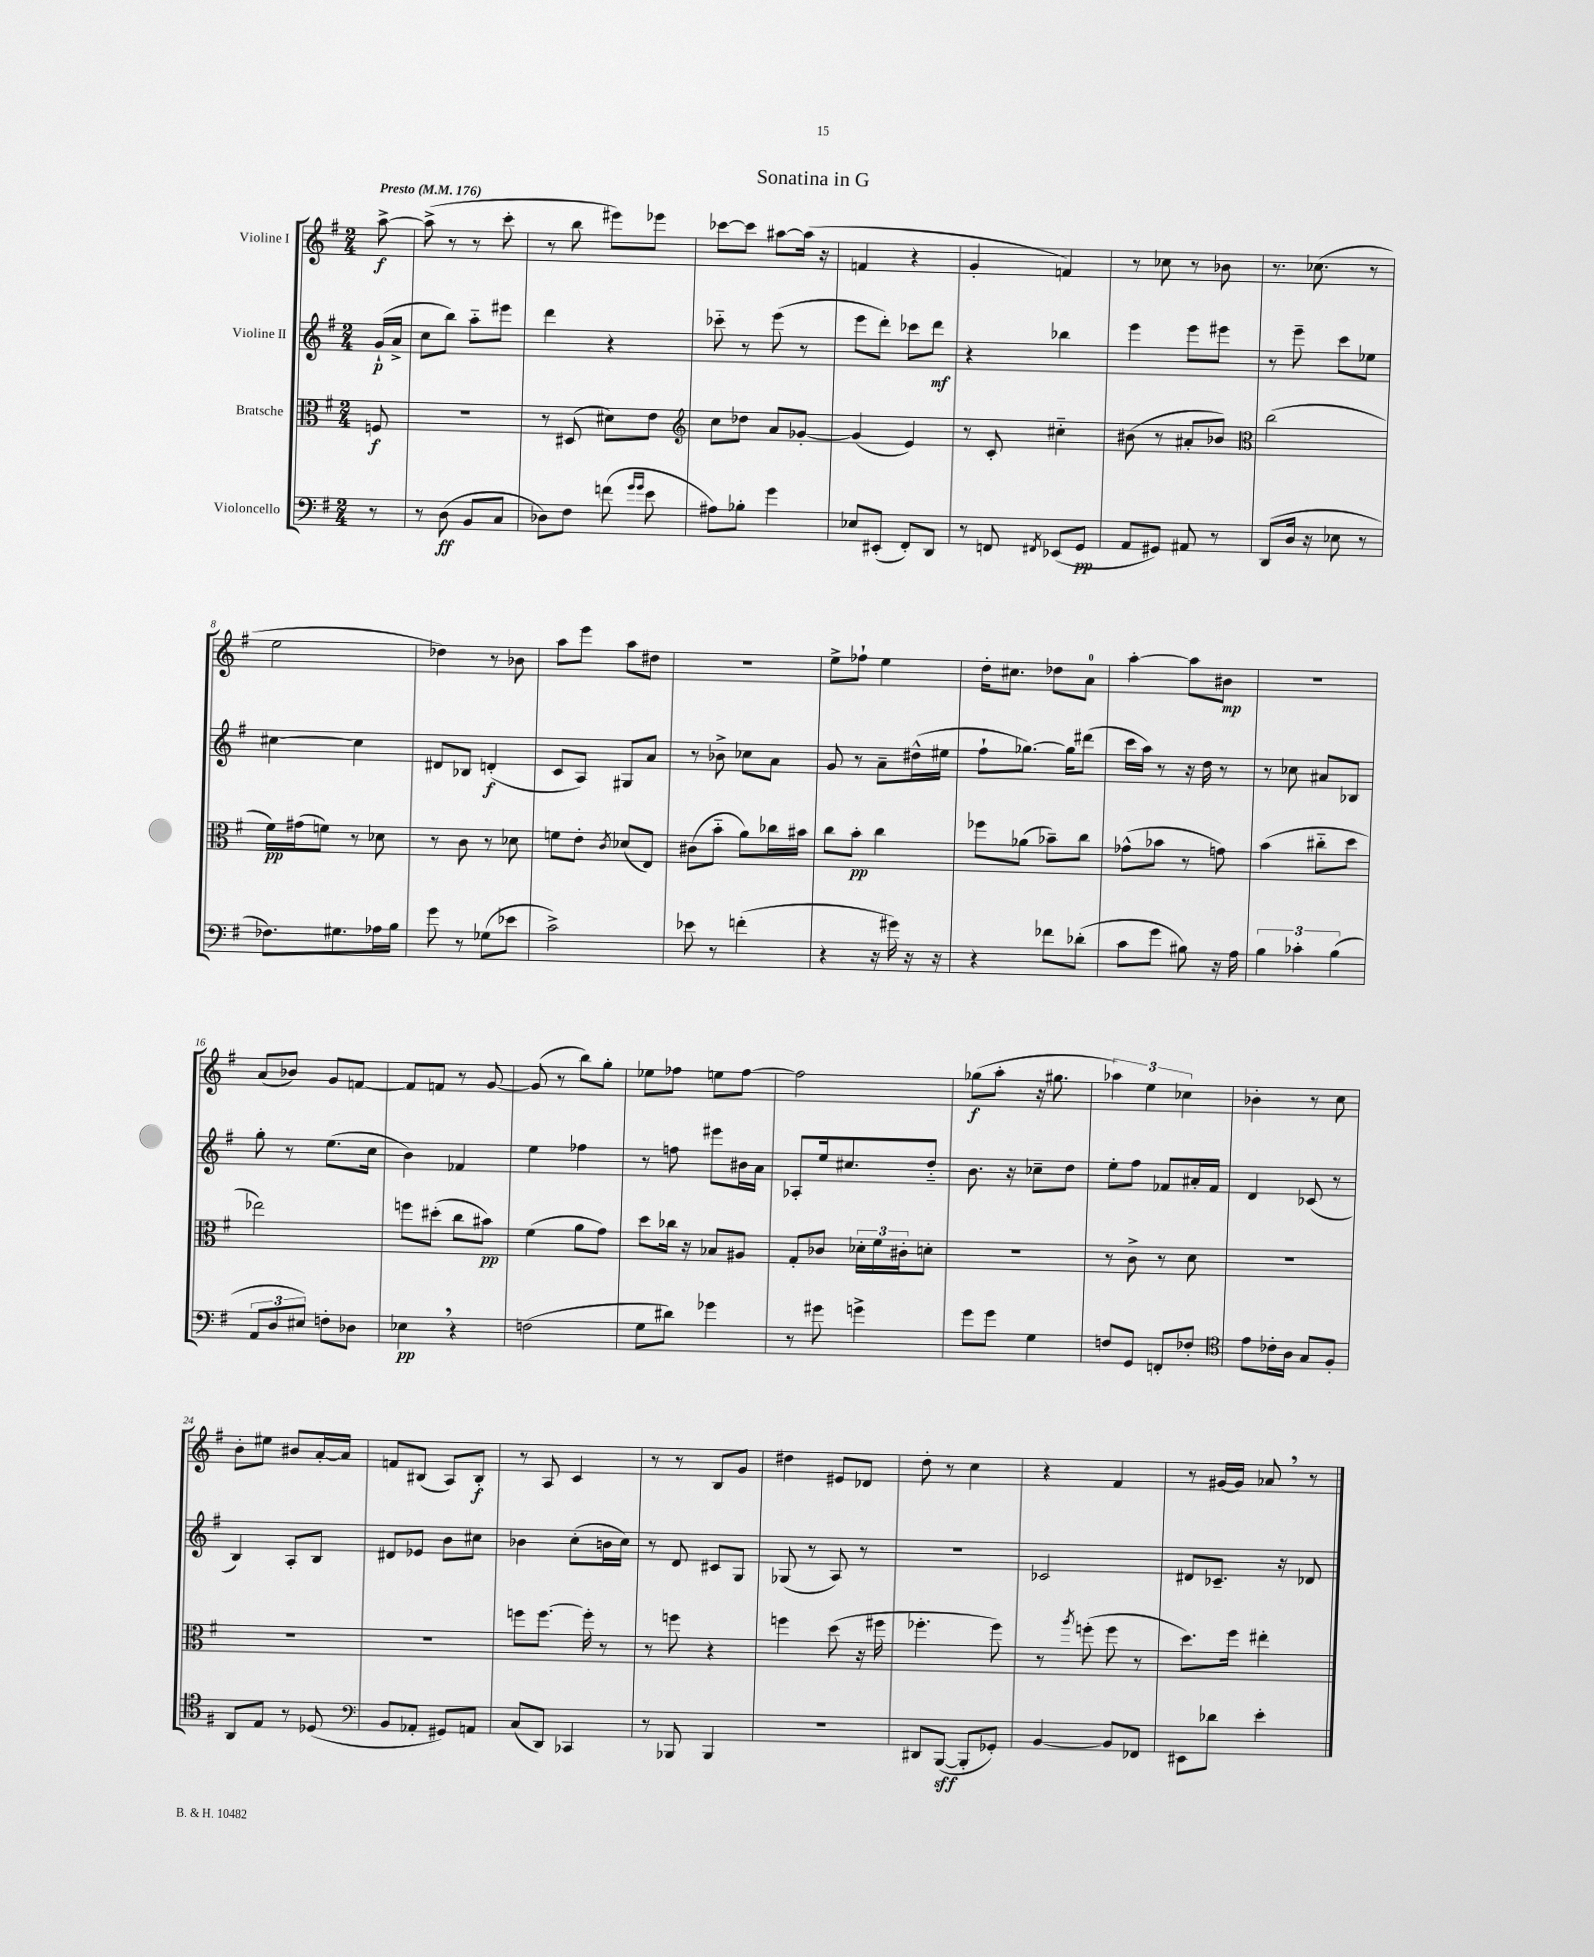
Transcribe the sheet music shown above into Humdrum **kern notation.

**kern	**kern	**kern	**kern
*staff4	*staff3	*staff2	*staff1
*clefF4	*clefC3	*clefG2	*clefG2
*k[f#]	*k[f#]	*k[f#]	*k[f#]
*M2/4	*M2/4	*M2/4	*M2/4
*MM176	*MM176	*MM176	*MM176
8r	8F	(16g`	[8aa^
.	.	16a^	.
=	=	=	=
8r	2r	8cc	(8aa^]
(8D	.	8bb)	8r
8BB	.	8aa'~	8r
8C	.	8eee#	8ccc'
=	=	=	=
8D-)	8r	4ddd	8r
8F#	(8D#	.	8bb
(8f	8d#)	4r	8eee#)
16qqg	.	.	.
16qqg	.	.	.
8e	8e	.	8eee-
=	=	=	=
*	*clefG2	*	*
8A#)	8cc	8ccc-'~	[8ccc-
8B-'	8dd-	8r	8ccc-]
4g	8a	(8eee	[8aa#
.	[8g-'	8r	(16aa#]
.	.	.	16r
=	=	=	=
8E-	(4g-]	8eee	4f
(8EE#'	.	8ddd')	.
8FF#')	4e)	8ccc-	4r
8DD	.	8ddd	.
=	=	=	=
8r	8r	4r	4g'
8FF	8c'	.	.
8qFF#	.	.	.
(8EE-	4cc#'~	4bb-	4f)
8GG	.	.	.
=	=	=	=
8AA	(8b#	4eee	8r
8GG#)	8r	.	8cc-
8AA#	8a#'	8eee	8r
8r	8b-)	8eee#	8b-
=	=	=	=
*	*clefC3	*	*
(8DD	(2cc	8r	8.r
16D	.	8eee~	.
16r	.	.	(8.cc-
8E-	.	8ccc	.
8r	.	8ee-	8r
=	=	=	=
8.F-)	16f#)	[4cc#	2ee
.	(16g#	.	.
.	8f)	.	.
8.G#	.	.	.
.	8r	4cc#]	.
16A-	8d-	.	.
16B	.	.	.
=	=	=	=
8g	8r	8d#	4dd-)
8r	8c	8B-	.
(8G-	8r	(4d'	8r
8e-	8d-	.	8b-
=	=	=	=
2c^)	8f	8c	8aa
.	8e'	8A)	8eee
.	8qc	.	.
.	(8d-	8G#	8aa
.	8E)	8a	8dd#
=	=	=	=
8e-	(8c#	8r	2r
8r	8b'~	8b-^	.
(4f'	8a)	8cc-	.
.	16cc-	8a	.
.	16b#	.	.
=	=	=	=
4r	8cc	8g	8ee^
.	8b'	8r	8ff-`
16r	4cc	8a~	4ee
16g#)	.	.	.
16r	.	(16dd#^^	.
16r	.	16ee#	.
=	=	=	=
4r	8ff-	8ff#`	16dd'
.	.	.	8.cc#
.	(8a-	[8.gg-)	.
8f-	8b-~)	.	8dd-
.	.	16gg-]	.
(8d-'	8cc	(8ddd#	8a
=	=	=	=
8c	(8g-^^	16ccc	[4aa'
.	.	16aa)	.
8g	8b-	8r	.
8B#)	8r	16r	8aa]
.	.	16dd	.
16r	8g)	8r	8b#
16A	.	.	.
=	=	=	=
6B	(4b	8r	2r
.	.	8cc-	.
6c-'	.	.	.
.	8cc#'~	8a#	.
(6B	.	.	.
.	8dd	8B-	.
=	=	=	=
12AA	2ee-)	8gg'	(8a
12D	.	.	.
.	.	8r	8b-)
12E#)	.	.	.
8F'	.	(8.ee	8g
8D-	.	.	[8f
.	.	16cc	.
=	=	=	=
4E-	8ff	4b)	8f]
.	(8dd#'	.	8f
4r	8cc	4f-	8r
.	8b#)	.	[8g
=	=	=	=
(2F	(4f#	4ee	(8g]
.	.	.	8r
.	8a	4ff-	8bb)
.	8g)	.	8gg'
=	=	=	=
8G	8dd	8r	8ee-
8d#)	16cc-	8ff	8ff-
.	16r	.	.
4g-	8B-	8eee#	8ee
.	8A#	16b#	[8ff-
.	.	16a	.
=	=	=	=
8r	8G'	8A-'	2ff-]
8g#	8c-	16ee	.
.	.	8.cc#	.
4g^	24d-'	.	.
.	24f#	.	.
.	24c#'	.	.
.	8d'	8dd'~	.
=	=	=	=
8g	2r	8.b	(8gg-
8g	.	.	8aa'
.	.	16r	.
4G	.	8cc-~	16r
.	.	.	8.gg#
.	.	8dd	.
=	=	=	=
8F	8r	8ee'	6aa-)
8GG	8c^	8ff#	.
.	.	.	6ee
8FF'	8r	8f-	.
.	.	.	6cc-
8F-'	8d	16a#'	.
.	.	16f-	.
=	=	=	=
*clefC4	*	*	*
8e	2r	4d	4b-'
16c-'	.	.	.
16A	.	.	.
8G	.	(8c-	8r
8F#'	.	8r	8cc
=	=	=	=
8AA	2r	4B)	8b'
8E	.	.	8ee#
8r	.	8A'	8b#
(8D-	.	8B	[16a'
.	.	.	16a]
=	=	=	=
*clefF4	*	*	*
8BB	2r	8d#	8f
8AA-'	.	8e-	(8B#
8GG#)	.	8b	8A)
8AA	.	8cc#	8B#'
=	=	=	=
(8C	8ff	4b-	8r
8DD)	[8.ff	.	8A
4CC-	.	(8cc'	4c
.	16ff']	.	.
.	8r	16b	.
.	.	16cc)	.
=	=	=	=
8r	8r	8r	8r
8BBB-	8ff	8d	8r
4BBB-	4r	8c#	8B
.	.	8G	8g
=	=	=	=
2r	4ff	(8G-	4dd#
.	.	8r	.
.	(8dd	8A)	8e#
.	16r	8r	8d-
.	16ff#	.	.
=	=	=	=
8DD#	4.ff-'	2r	8dd'
([8BBB	.	.	8r
8BBB']	.	.	4cc
8GG-')	8ff-)	.	.
=	=	=	=
[4BB	8r	2c-	4r
.	8qaa	.	.
.	(8ff'	.	.
8BB]	8ff	.	4f#
8FF-	8r	.	.
=	=	=	=
8EE#	8.dd)	8d#	8r
8d-	.	8.c-~	[16g#
.	16ff#	.	16g#]
4e'	4ee#'	.	8a-
.	.	16r	.
.	.	8d-	8r
==	==	==	==
*-	*-	*-	*-
